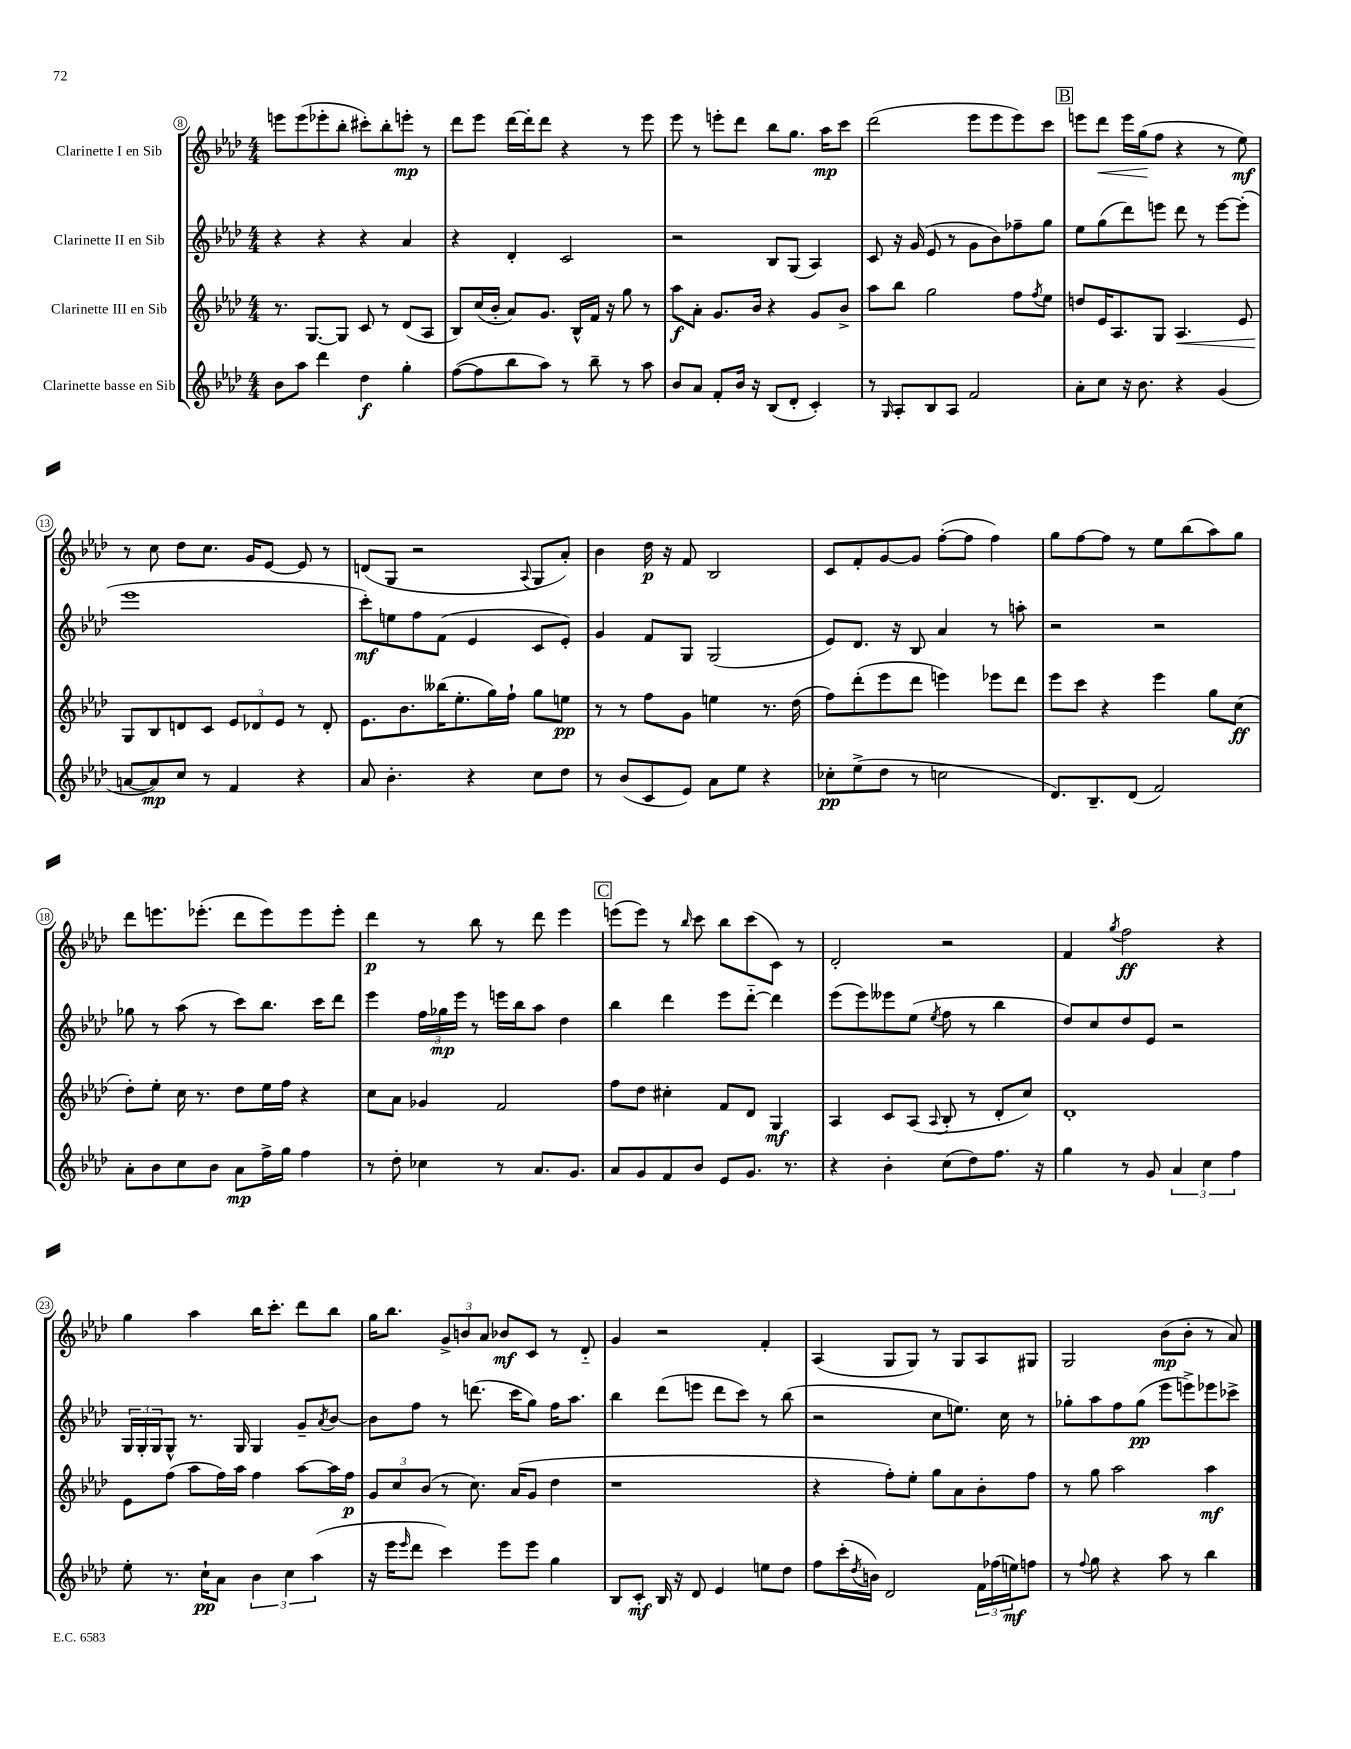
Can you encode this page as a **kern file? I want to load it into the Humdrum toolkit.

**kern	**kern	**kern	**kern
*staff4	*staff3	*staff2	*staff1
*clefG2	*clefG2	*clefG2	*clefG2
*k[b-e-a-d-]	*k[b-e-a-d-]	*k[b-e-a-d-]	*k[b-e-a-d-]
*M4/4	*M4/4	*M4/4	*M4/4
8b-\L	8.r	4r	8eee\L
8aa-\J	.	.	(8eee\
.	[8.G/L	.	.
4ddd-\	.	4r	8eee-'\
.	8G/]J	.	8bb-'\J
4dd-\	8c/	4r	8ccc#'\L)
.	8r	.	8bb-'\
4gg'\	(8d-/L	4a-/	8eee'\J
.	8A-/J	.	8r
=	=	=	=
([8ff\L	8B-/L)	4r	8ddd-\L
8ff\]	(16cc/L	.	8eee-\J
.	16b-'/JJ	.	.
8bb-\	8a-/L)	4d-'/	[16ddd-\LL
.	.	.	16ddd-'\]J
8aa-\J)	8.g/J	.	8ddd-\J
8r	.	2c/	4r
.	16B-^^/LL	.	.
8bb-~\	16f/JJ	.	.
.	16r	.	.
8r	8gg\	.	8r
8aa-\	8r	.	8eee-\
=	=	=	=
8b-/L	8aa-\L	2r	8eee-\
8a-/J	8a-'\J	.	8r
8f'/L	8.g/L	.	8eee'\L
16b-/Jk	.	.	8ddd-\J
16r	16b-/Jk	.	.
(8B-/L	4r	8B-/L	8bb-\L
8d-'/J	.	(8G/J	8.gg\J
4c'/)	8g/L	4A-/)	.
.	.	.	16aa-\LK
.	8b-^/J	.	8ccc\J
=	=	=	=
8r	8aa-\L	8c/	(2ddd-\
16qqG/	.	.	.
8A-'/L	8bb-\J	16r	.
.	.	(16g/	.
8B-/	2gg\	8e-/	.
8A-/J	.	8r	.
2f/	.	8g\L	8eee-\L
.	.	8b-\)	8eee-\
.	8ff\L	8ff-~\	8eee-\)
.	8qff/	.	.
.	8ee-\J	8gg\J	8ccc\J
=	=	=	=
8a-'\L	8dd/L	8ee-\L	8eee\L
8cc\J	16e-/K	(8gg\	8ddd-\J
.	8.A-/	.	.
16r	.	8ddd-\)	16eee\LL
8.b-\	.	.	(16gg\J
.	8G/J	8eee\J	8ff\J
4r	4.A-/	8ddd-\	4r
.	.	8r	.
(4g/	.	[8eee\L	8r
.	8e-/	(8eee'\]J	8ee-\)
=	=	=	=
[8a/L	8G/L	1eee-	8r
8a/])	8B-/	.	8cc\
8cc/J	8d/	.	8dd-\L
8r	8c/J	.	8.cc\J
4f/	12e-/L	.	.
.	.	.	16g/LK
.	12d-/	.	.
.	.	.	[8e-/J
.	12e-/J	.	.
4r	8r	.	8e-/]
.	8d-'/	.	8r
=	=	=	=
8a-/	8.e-\L	8ccc'\L)	(8d/L
4.b-'\	.	8ee\	8G/J
.	8.b-\	.	.
.	.	8ff\	2r
.	(16bb--\K	(8f\J	.
.	8.ee-'\	.	.
4r	.	4e-/	.
.	16gg\L)	.	.
.	16ff`\JJ	.	.
.	.	.	8qqA-/
8cc\L	8gg\L	8c/L	8G/L
8dd-\J	8ee\J	8e-'/J)	8a-'/J)
=	=	=	=
8r	8r	4g/	4b-\
(8b-/L	8r	.	.
8c/	8ff\L	8f/L	16dd-\
.	.	.	16r
8e-/J)	8g\J	8G/J	8f/
8a-\L	4ee\	(2G/	2B-/
8ee-\J	.	.	.
4r	8.r	.	.
.	(16dd-\	.	.
=	=	=	=
8cc-'\L	8ff\L)	8e-/L)	8c/L
(8ee-^\	(8ddd-'\	8.d-/J	8f'/
8dd-\J	8eee-\	.	[8g/
.	.	16r	.
8r	8ddd-\J	8B-/	8g/]J
2cc\	4eee\)	4a-/	([8ff'\L
.	.	.	8ff\]J
.	8eee-\L	8r	4ff\)
.	8ddd-\J	8aa'\	.
=	=	=	=
8.d-/L)	8eee-\L	2r	8gg\L
.	8ccc\J	.	[8ff\
8.B-~/	.	.	.
.	4r	.	8ff\]J
(8d-/J	.	.	8r
2f/)	4eee-\	2r	8ee-\L
.	.	.	(8bb-\
.	8gg\L	.	8aa-\)
.	(8cc\J	.	8gg\J
=	=	=	=
8a-'\L	8dd-'\L)	8gg-\	8ddd-\L
8b-\	8ee-'\J	8r	8.eee\
8cc\	16cc\	(8aa-\	.
.	8.r	.	(8.eee-'\J
8b-\J	.	8r	.
8a-\L	8dd-\L	8ccc\L)	8ddd-\L
16ff^\L	16ee-\L	8.bb-\J	8eee-\)
16gg\JJ	16ff\JJ	.	.
4ff\	4r	.	8eee-\
.	.	16ccc\LK	.
.	.	8ddd-\J	8eee-'\J
=	=	=	=
8r	8cc\L	4eee-\	4ddd-\
8dd-'\	8a-\J	.	.
4cc-\	4g-/	24ff\LL	8r
.	.	24gg-\	.
.	.	24eee-\JJ	.
.	.	8r	8bb-\
8r	2f/	16eee\LL	8r
.	.	16bb-\J	.
8.a-/L	.	8aa-\J	8ddd-\
.	.	4dd-\	4eee-\
8.g/J	.	.	.
=	=	=	=
8a-/L	8ff\L	4bb-\	(8eee\L
8g/	8dd-\J	.	8eee\J)
8f/	4cc#'\	4ddd-\	8r
.	.	.	16qqbb-/
8b-/J	.	.	8ccc\
8e-/L	8f/L	8eee-\L	8bb-\L
8.g/J	8d-/J	[8ddd-'~\J	(8ccc\
.	4G/	4ddd-\]	8c\J)
8.r	.	.	.
.	.	.	8r
=	=	=	=
4r	4A-/	(8eee-\L	2d-'/
.	.	8eee-\)	.
4b-'\	8c/L	8eee--\	.
.	(8A-/J	(8ee-\J	.
.	8qqA-/	8qee-/	.
(8cc\L	8B-'/	8ff\	2r
8dd-\)	8r	8r	.
8.ff\J	8d-'/L	4bb-\	.
.	8cc/J)	.	.
16r	.	.	.
=	=	=	=
4gg\	1d-'	8dd-/L)	4f/
.	.	8cc/	.
.	.	.	8qgg/
8r	.	8dd-/	2ff\
8g/	.	8e-/J	.
6a-/	.	2r	.
6cc\	.	.	.
.	.	.	4r
6ff\	.	.	.
=	=	=	=
8ee-'\	8e-\L	24G/LL	4gg\
.	.	24G'/	.
.	.	24G/J	.
8.r	(8ff\J	8G^^/J	.
.	8aa-\L	8.r	4aa-\
16cc`\LK	.	.	.
8a-\J	16ff\L)	.	.
.	16aa-\JJ	16G/	.
6b-\	4ff\	4G/	16bb-\LK
.	.	.	8.ccc'\J
6cc\	.	.	.
.	[8aa-\L	8g~/L	8ddd-\L
(6aa-\	.	.	.
.	.	8qa-/	.
.	16aa-\]L	[8b-/J	8bb-\J
.	16ff\JJ	.	.
=	=	=	=
16r	12g/L	8b-\]L	16gg\LK
16eee-\LK	.	.	8.bb-\J
.	12cc/	.	.
16qqeee-/	.	.	.
8ddd-\J	.	8ff\J	.
.	(12b-/J	.	.
4ccc\)	8r	8r	12g^/L
.	.	.	12b/
.	8.cc\)	(8.ddd\	.
.	.	.	12a-/J
8eee-\L	.	.	8b-/L
.	(16a-/LK	16ccc\LK	.
8eee-\J	8g/J	8gg\J)	8c/J
4gg\	4dd-\	16ff\LK	8r
.	.	8.aa-\J	.
.	.	.	8d-'~/
=	=	=	=
8B-/L	1r	4bb-\	4g/
8c'/J	.	.	.
16B-/	.	(8ddd-\L	2r
16r	.	.	.
8d-/	.	8eee\J	.
4e-/	.	8ddd-\L	.
.	.	8ccc\J)	.
8ee\L	.	8r	4f'/
8dd-\J	.	(8bb-\	.
=	=	=	=
8ff\L	4r	2r	(4A-/
(16ccc'\L	.	.	.
8qdd-/	.	.	.
16b\JJ)	.	.	.
2d-/	8ff'\L)	.	8G/L
.	8ee-'\J	.	8G/J)
.	8gg\L	8cc\L	8r
.	8a-\	8.ee\J)	8G/L
24f\LL	8b-'\	.	8A-/
(24ff-\	.	.	.
.	.	16cc\	.
24ee\J)	.	.	.
8ff\J	8ff\J	8r	8G#/J
=	=	=	=
8r	8r	8gg-'\L	2G/
8qqff/	.	.	.
8gg\	8gg\	8aa-\	.
4r	2aa-\	8ff\	.
.	.	(8gg-\J	.
8aa-\	.	8eee-\L	(8b-\L
8r	.	8eee^\)	8b-'\J
4bb-\	4aa-\	8eee-\	8r
.	.	8ccc-^\J	8a-/)
==	==	==	==
*-	*-	*-	*-
